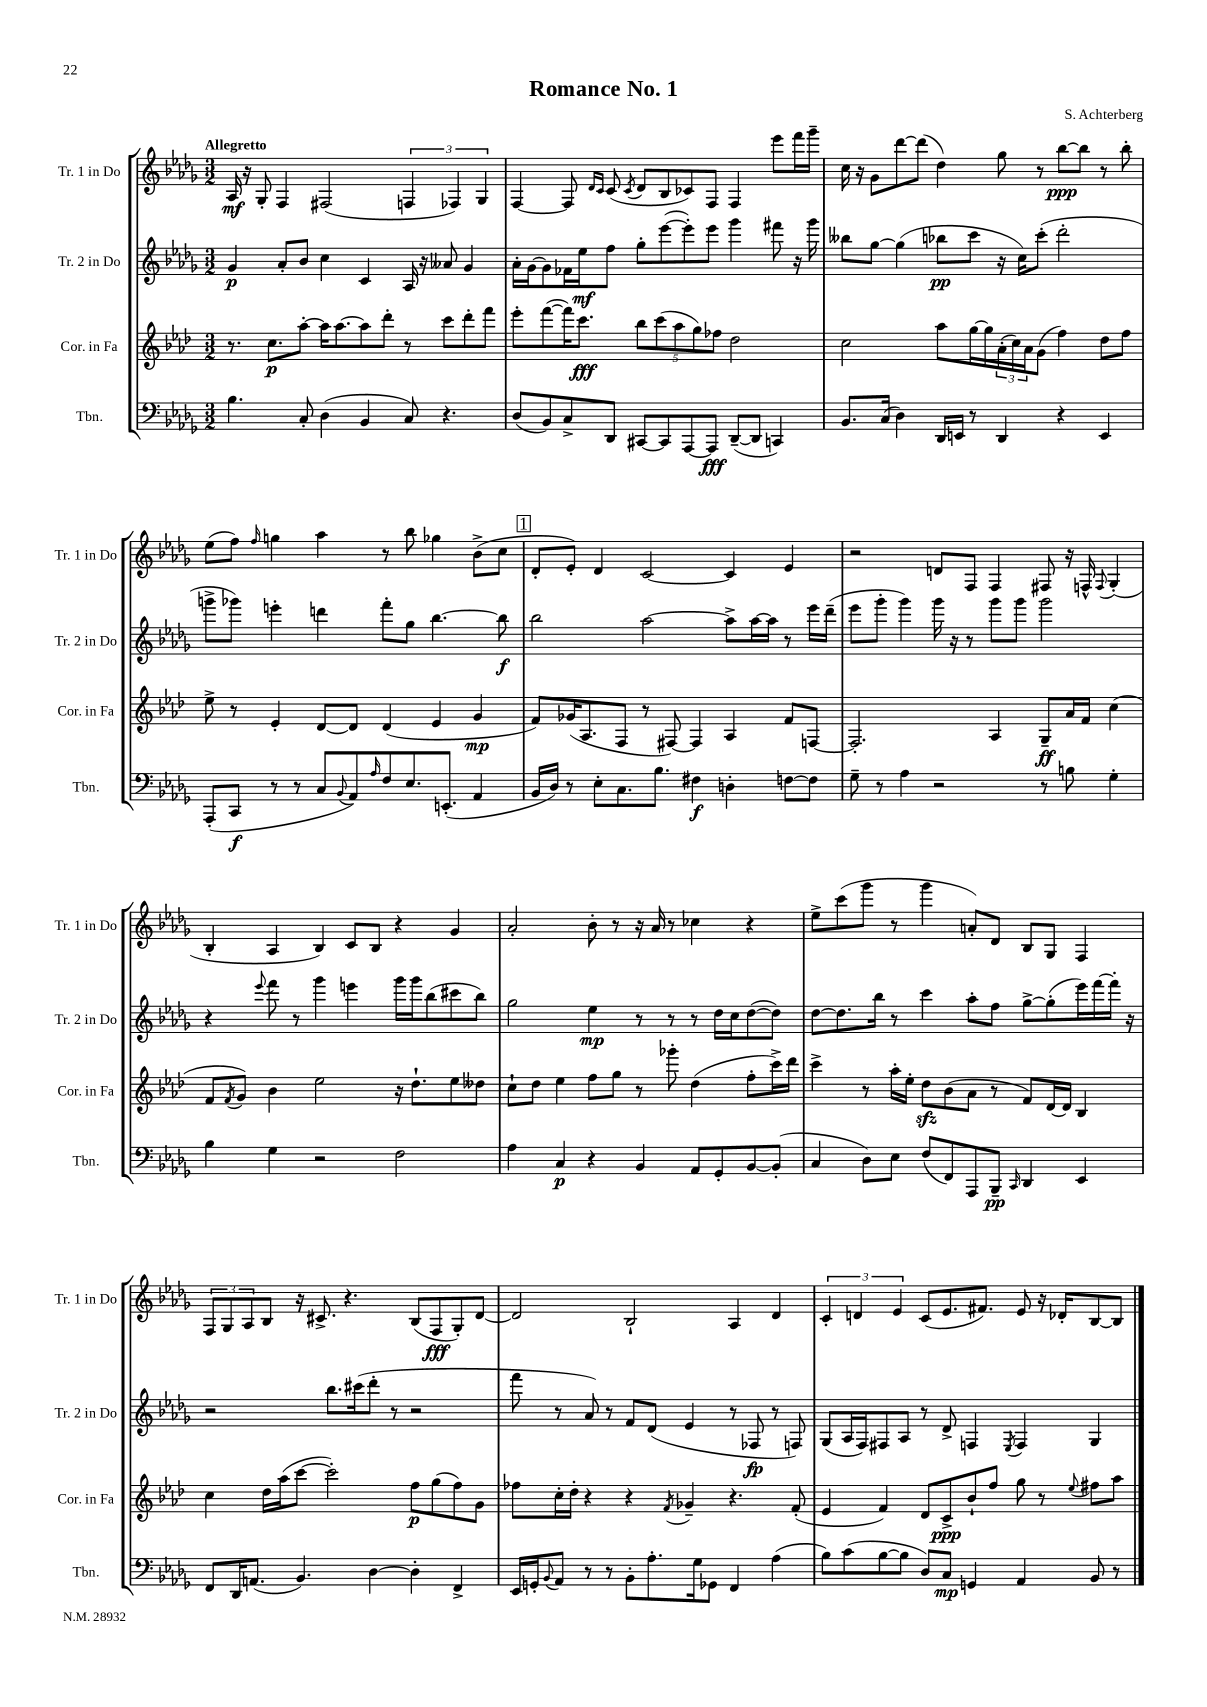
\header { title = "Romance No. 1" composer = "S. Achterberg" }
<<
\new StaffGroup <<
\new Staff = "s0" \with { instrumentName = "Tr. 1 in Do" shortInstrumentName = "Tr. 1 in Do" } {
    \clef treble \key des \major \numericTimeSignature \time 3/2 \tempo "Allegretto"
    aes16\mf r16 ges8-. f4 fis2( \tuplet 3/2 { f4 fes4) ges4 } |
    f4~ f8 \grace { des'16 c'16 } c'8( \acciaccatura { c'8 } des'8 bes8 ces'8) f8 f4 ees'''8 f'''16 ges'''16-- |
    c''16 r16 ges'8 des'''8~ des'''8( des''4) ges''8 r8 bes''8~\ppp bes''8 r8 bes''8-. |
    ees''8( f''8) \grace { f''16 } g''4 aes''4 r8 bes''8 ges''4 bes'8->( c''8 |
    \mark \markup { \box "1" } des'8-. ees'8-.) des'4 c'2~ c'4 ees'4 |
    r2 d'8 f8 f4 fis8 r16 f16-^ \appoggiatura { f8 } ges4-.( |
    bes4-. aes4 bes4) c'8 bes8 r4 ges'4 |
    aes'2-. bes'8-. r8 r16 aes'16 r8 ces''4 r4 |
    ees''8-> c'''8( ges'''8 r8 ges'''4 a'8-.) des'8 bes8 ges8 f4 |
    \tuplet 3/2 { f8 ges8 aes8 } bes8 r16 cis'8.-> r4. bes8( f8\fff ges8-.) des'8~ |
    des'2 bes2-! aes4 des'4 |
    \tuplet 3/2 { c'4-. d'4 ees'4 } c'8( ees'8. fis'8.) ees'8 r16 des'16-. bes8~ bes8 \bar "|." |
}
\new Staff = "s1" \with { instrumentName = "Tr. 2 in Do" shortInstrumentName = "Tr. 2 in Do" } {
    \clef treble \key des \major \numericTimeSignature \time 3/2
    ges'4\p aes'8-. bes'8 c''4 c'4 aes16 r16 aeses'8 ges'4 |
    aes'16-. ges'16~ ges'8 fes'16 ees''16\mf f''8 ges''8-. ees'''8~( ees'''8-.) ees'''8 ges'''4 fis'''8 r16 ges'''16 |
    beses''8 ges''8~ ges''4( bes''8\pp c'''8 r16 c''16) c'''8-.( des'''2-. |
    g'''8-> ges'''8) e'''4-. d'''4 f'''8-. ges''8 bes''4.~ bes''8\f |
    \mark \markup { \box "1" } bes''2 aes''2~ aes''8-> aes''16~ aes''16 r8 ees'''16 des'''16--( |
    ees'''8 ges'''8-. ges'''4) ges'''16 r16 r8 ges'''8 ges'''8 ges'''2 |
    r4 \appoggiatura { ees'''8 } f'''8 r8 ges'''4 e'''4 ges'''16 ges'''16 bes''8( cis'''8 bes''8) |
    ges''2 ees''4\mp r8 r8 r8 des''16 c''16 des''8~( des''8) |
    des''8~ des''8. bes''16 r8 c'''4 aes''8-. f''8 ges''8~-> ges''8-.( ees'''16) f'''16~ f'''16-. r16 |
    r2 bes''8. cis'''16( des'''8-. r8 r2 |
    f'''8 r8 aes'8) r8 f'8 des'8( ees'4 r8 fes8\fp r8 f8) |
    ges8( aes16 f16) fis8 aes8 r8 des'8-> f4 \acciaccatura { ees8 } f4 ges4 \bar "|." |
}
\new Staff = "s2" \with { instrumentName = "Cor. in Fa" shortInstrumentName = "Cor. in Fa" } {
    \clef treble \key aes \major \numericTimeSignature \time 3/2
    r8. c''8.\p aes''8~-. aes''16 aes''8.~ aes''8 des'''8-. r8 c'''8 des'''8-. f'''8 |
    ees'''8-. f'''8~( f'''16) c'''8.\fff \tuplet 5/4 { bes''8 c'''8( aes''8 g''8) fes''8 } des''2 |
    c''2 aes''8 g''16~ g''16 \tuplet 3/2 { aes'16-.( c''16) aes'16 } g'8( f''4) des''8 f''8 |
    ees''8-> r8 ees'4-. des'8~ des'8 des'4( ees'4 g'4\mp |
    \mark \markup { \box "1" } f'8) ges'16( aes8. f8 r8 fis8~) fis4 aes4 f'8 f8~ |
    f2.-. aes4 g8--\ff aes'16 f'16 c''4( |
    f'8 \acciaccatura { f'8 } g'8) bes'4 ees''2 r16 des''8.-! ees''8 deses''8 |
    c''8-! des''8 ees''4 f''8 g''8 r8 ges'''8-. des''4( f''8-. c'''16->) des'''16 |
    c'''4-> r8 aes''16-. ees''16-. des''8\sfz bes'8( aes'8 r8 f'8) des'16~ des'16 bes4 |
    c''4 des''16 aes''16( c'''8~ c'''2-.) f''8\p g''8( f''8) g'8 |
    fes''8 c''16-. des''16-. r4 r4 \acciaccatura { f'8 } ges'4-- r4. f'8-.( |
    ees'4 f'4) des'8 c'8->\ppp bes'8-! f''8 g''8 r8 \appoggiatura { ees''8 } fis''8 aes''8 \bar "|." |
}
\new Staff = "s3" \with { instrumentName = "Tbn." shortInstrumentName = "Tbn." } {
    \clef bass \key des \major \numericTimeSignature \time 3/2
    bes4. c8-. des4( bes,4 c8) r4. |
    des8( bes,8) c8-> des,8 cis,8~ cis,8 aes,,8~ aes,,8\fff des,8~--( des,8 c,4) |
    bes,8. c16( des4) des,16 e,16 r8 des,4 r4 e,4 |
    aes,,8-.( c,8\f r8 r8 c8 \appoggiatura { bes,8 } aes,8) \grace { aes16 } f8 ees8. e,8.-.( aes,4 |
    \mark \markup { \box "1" } bes,16 des16) r8 ees8-. c8. bes8. fis4\f d4-. f8~ f8 |
    ges8-- r8 aes4 r2 r8 b8 ges4-. |
    bes4 ges4 r2 f2 |
    aes4 c4\p r4 bes,4 aes,8 ges,8-. bes,8~ bes,8-.( |
    c4 des8) ees8 f8( f,8) aes,,8 bes,,8--\pp \grace { c,16 } des,4 ees,4 |
    f,8 des,16 a,8.( bes,4.) des4~ des4-. f,4-> |
    ees,16 g,16-. \appoggiatura { bes,8 } aes,8 r8 r8 bes,8-. aes8.-. ges16 ges,8 f,4 aes4( |
    bes8) c'8( bes8~ bes8 des8) c8\mp g,4 aes,4 bes,8 r8 \bar "|." |
}
>>
>>
\layout { \context { \Score \remove "Bar_number_engraver" } }
